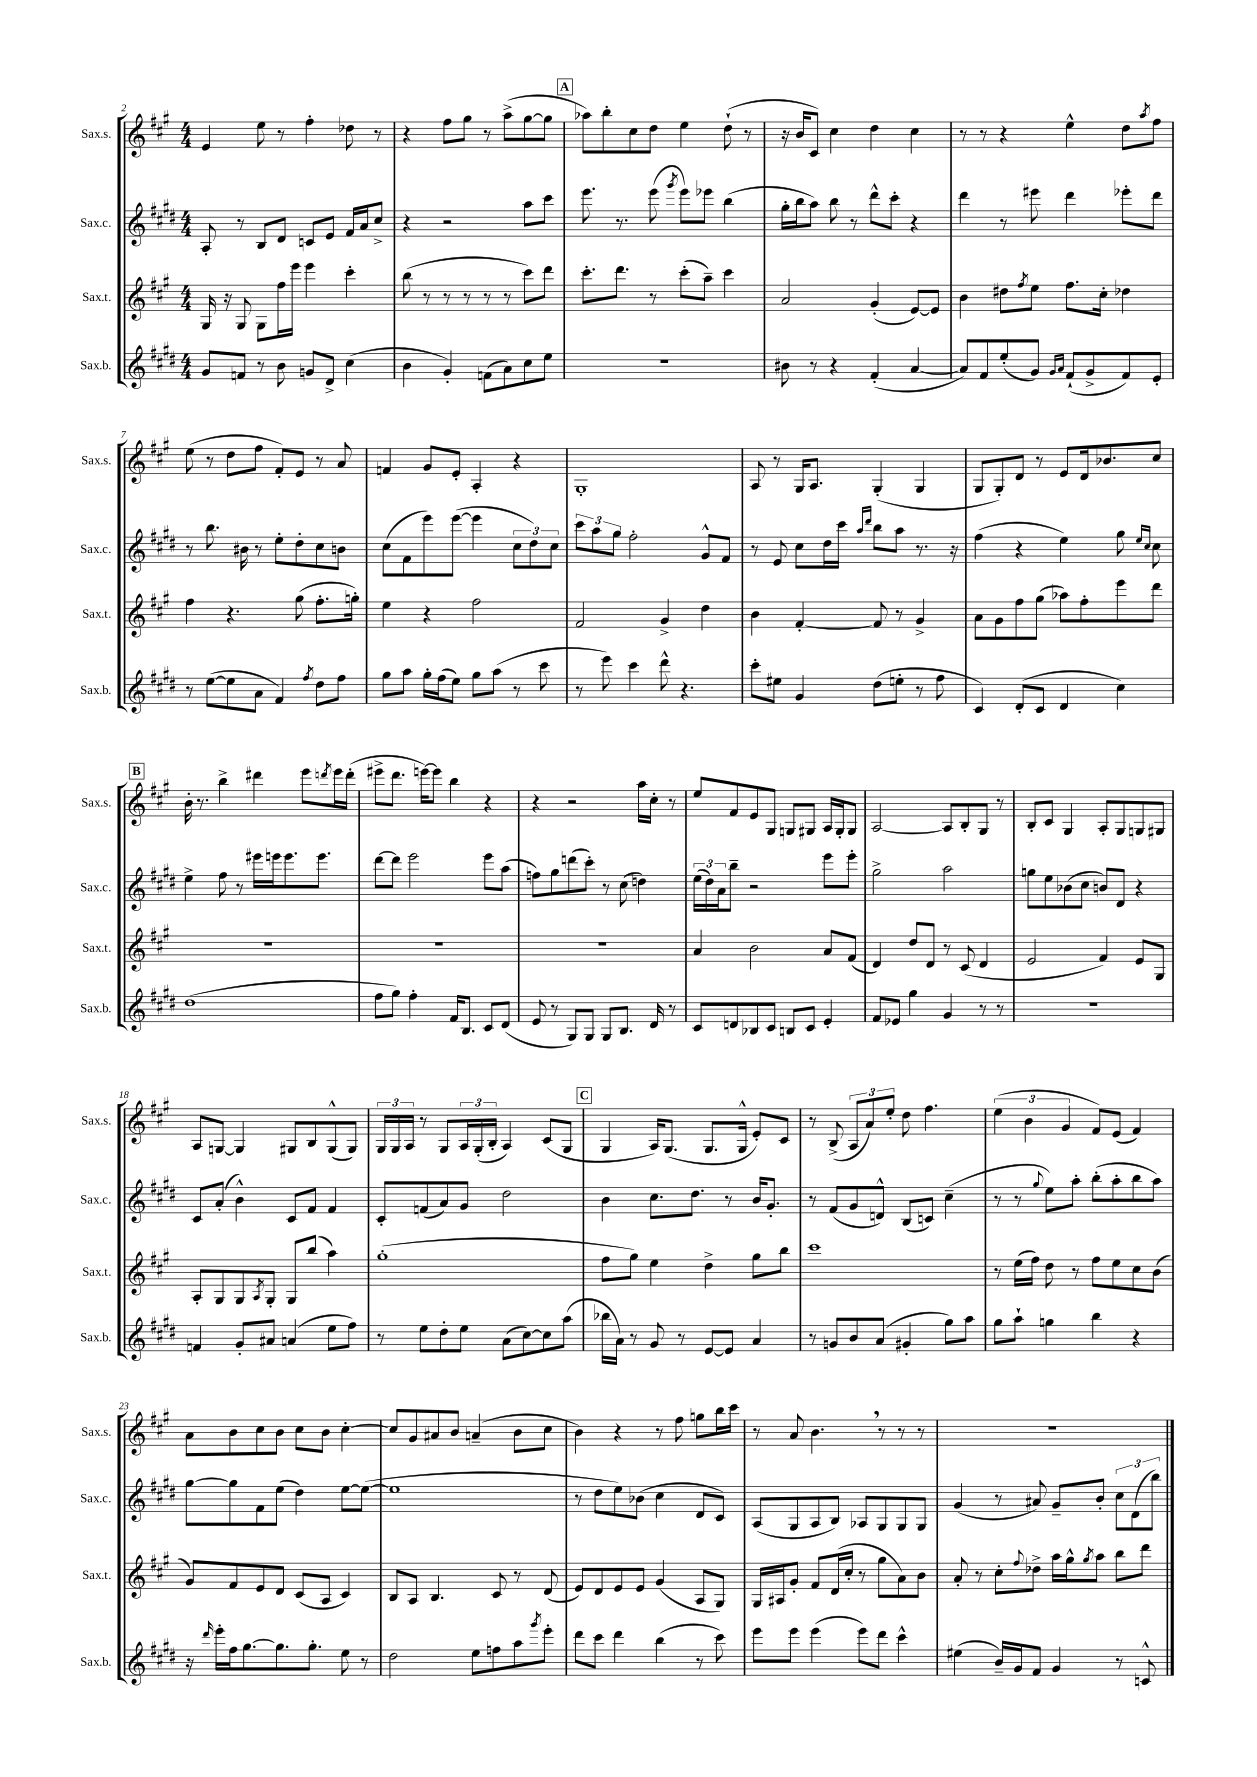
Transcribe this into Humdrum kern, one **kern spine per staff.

**kern	**kern	**kern	**kern
*part4	*part3	*part2	*part1
*staff4	*staff3	*staff2	*staff1
*I"Sax.b.	*I"Sax.t.	*I"Sax.c.	*I"Sax.s.
*I'Sax.b.	*I'Sax.t.	*I'Sax.c.	*I'Sax.s.
*clefG2	*clefG2	*clefG2	*clefG2
*k[f#c#g#d#]	*k[f#c#g#]	*k[f#c#g#d#]	*k[f#c#g#]
*M4/4	*M4/4	*M4/4	*M4/4
=2	=2	=2	=2
8g#/L	16G#/	8A'/	4e/
.	16r	.	.
8fn/J	8G#/	8r	.
8r	8G#\L	8B/L	8ee\
8b\	16ff#\L	8d#/J	8r
.	16eee\JJ	.	.
8gn/L	4eee\	8cn/L	4ff#'\
8d#^/J	.	8e/J	.
(4cc#\	4ccc#'\	16f#/LL	8dd-X\
.	.	16a/J	.
.	.	8cc#^/J	8r
=3	=3	=3	=3
4b\	(8bb\	4r	4r
.	8r	.	.
4g#'/)	8r	2r	8ff#\L
.	8r	.	8gg#\J
(8fn\L	8r	.	8r
8a\)	8r	.	(8aa^\L
8cc#\	8ccc#\L)	8aa\L	[8gg#\
8ee\J	8ddd\J	8ccc#\J	8gg#\J]
!!LO:REH:place=s1:t=A
=4	=4	=4	=4
1r	8.ccc#'\L	8.eee\	8aa-X\L)
.	.	.	8bb'\
.	8.ddd\J	8.r	.
.	.	.	8cc#\
.	8r	(8eee\	8dd\J
.	.	8qggg#/	.
.	(8ccc#'\L	8eee\L)	4ee\
.	8aa~\J)	8eee-X\J	.
.	4ccc#\	(4bb\	(8dd`\
.	.	.	8r
=5	=5	=5	=5
8b#X\	2a/	16gg#'\LL	16r
.	.	16bb\J	16b/KL
8r	.	8aa\J)	8c#/J)
4r	.	8bb\	4cc#\
.	.	8r	.
(4f#'/	(4g#'/	8ddd#^^\L	4dd\
.	.	8ccc#'\J	.
[4a/	[8e/L)	4r	4cc#\
.	8e/J]	.	.
=6	=6	=6	=6
8a/L])	4b\	4ddd#\	8r
8f#/	.	.	8r
(8ee'/	8dd#X\L	8r	4r
.	8qff#/	.	.
8g#/J)	8ee\J	8eee#X\	.
16qqg#/LL	.	.	.
16qqa/JJ	.	.	.
(8f#`/L	8.ff#\L	4ddd#\	4ee^^\
8g#^/	.	.	.
.	16cc#'\Jk	.	.
8f#/)	4dd-X\	8eee-X'\L	8dd\L
.	.	.	8qaa/
8e'/J	.	8ddd#\J	8ff#\J
!!LO:LB:g=z
=7	=7	=7	=7
8r	4ff#\	8r	(8ee\
([8ee\L	.	8.bb\	8r
8ee\]	4.r	.	8dd\L
.	.	16b#X\	.
8a\J	.	8r	8ff#\J
4f#/)	.	8ee'\L	8f#'/L)
.	(8gg#\	8dd#'\	8e/J
8qff#/	.	.	.
8dd#\L	8.ff#'\L	8cc#\	8r
8ff#\J	.	8bn\J	8a/
.	16ggn'\Jk)	.	.
=8	=8	=8	=8
8gg#\L	4ee\	(8cc#\L	4fn/
8aa\J	.	8f#\	.
16gg#'\LL	4r	8eee\)	8g#/L
(16ff#\J	.	.	.
8ee\J)	.	([8eee\J	8e'/J
8gg#\L	2ff#\	4eee\]	4A'/
(8aa\J	.	.	.
8r	.	12cc#\L	4r
.	.	12dd#\)	.
8ccc#\	.	.	.
.	.	12cc#\J	.
=9	=9	=9	=9
8r	2f#/	12ccc#\L	1G#'
.	.	12aa\	.
8eee\)	.	.	.
.	.	12gg#\J	.
4ccc#\	.	2ff#'\	.
8ddd#^^\	4g#^/	.	.
4.r	.	.	.
.	4dd\	8g#^^/L	.
.	.	8f#/J	.
=10	=10	=10	=10
8ccc#'\L	4b\	8r	8A/
8ee#X\J	.	8e/	8r
4g#/	[4f#'/	8cc#\L	16G#/KL
.	.	.	8.A/J
.	.	16dd#\L	.
.	.	16ccc#\JJ	.
.	.	16qqaa/LL	.
.	.	16qqddd#/JJ	.
(8dd#\L	8f#/]	8bb\L	(4G#'/
8een'\J	8r	8aa\J	.
8r	4g#^/	8.r	4G#/
8ff#\	.	.	.
.	.	16r	.
=11	=11	=11	=11
4c#/)	8a\L	(4ff#\	8G#/L
.	8g#\	.	8G#'/)
(8d#'/L	8ff#\	4r	8d/J
8c#/J	(8gg#\J	.	8r
4d#/	8aa-X\L)	4ee\)	8e/L
.	8ff#'\	.	16d/k
.	.	.	8.b-X/
4cc#\)	8eee\	8gg#\	.
.	.	16qqee/LL	.
.	.	16qqcc#/JJ	.
.	8ddd\J	8cc#\	8cc#/J
!!LO:LB:g=z
!!LO:REH:place=s1:t=B
=12	=12	=12	=12
(1dd#	1r	4ee^\	16b'\
.	.	.	8.r
.	.	8ff#\	4bb^\
.	.	8r	.
.	.	16eee#X\LL	4ddd#X\
.	.	16eeen\J	.
.	.	8.eee\	.
.	.	.	8eee\L
.	.	8.eee\J	.
.	.	.	8qdddn/
.	.	.	16eee\L
.	.	.	(16ddd'\JJ
=13	=13	=13	=13
8ff#\L	1r	[8ddd#\L	8eee#X^\L
8gg#\J)	.	8ddd#\J]	8.ddd\J
4ff#'\	.	2eee\	.
.	.	.	[16eeen\KL)
.	.	.	8eee\J]
16f#/KL	.	.	4bb\
8.B/J	.	.	.
8c#/L	.	8eee\L	4r
(8d#/J	.	(8aa\J	.
=14	=14	=14	=14
8e/	1r	8ffn\L)	4r
8r	.	8gg#\	.
8G#/L)	.	(8dddn\	2r
8G#/J	.	8ccc#'\J)	.
8G#/L	.	8r	.
8.B/J	.	(8cc#\	.
.	.	4ddn\)	16aa\LL
16d#/	.	.	16cc#'\JJ
8r	.	.	8r
=15	=15	=15	=15
8c#/L	4a/	(24ee\LL	8ee/L
.	.	24dd#\)	.
.	.	24a\J	.
8dn/	.	8bb~\J	8f#/
8B-X/	2b\	2r	8e/
8c#/J	.	.	8G#/J
8Bn/L	.	.	8Gn/L
8c#/J	.	.	8G#X/J
4e'/	8a/L	8eee\L	16A/LL
.	.	.	16G#'/J
.	(8f#/J	8eee'\J	8G#/J
=16	=16	=16	=16
8f#/L	4d/)	2gg#^\	[2A/
8e-X/J	.	.	.
4gg#\	8dd/L	.	.
.	8d/J	.	.
4g#/	8r	2aa\	8A/L]
.	(8c#/	.	8B'/
8r	4d/	.	8G#/J
8r	.	.	8r
=17	=17	=17	=17
1r	2e/	8ggn\L	8B'/L
.	.	8ee\	8c#/J
.	.	(8b-X\	4G#/
.	.	8cc#\J	.
.	4f#/)	8bn/L)	8A'/L
.	.	8d#/J	8G#/
.	8e/L	4r	8Gn/
.	8G#/J	.	8G#X/J
!!LO:LB:g=z
=18	=18	=18	=18
4fn/	8A'/L	8c#/L	8A/L
.	8G#/	(8a'/J	[8Gn/J
8g#'/L	8G#/	4b^^\)	4G/]
.	8qA/	.	.
8a#X/J	8G#'/J	.	.
(4an/	8G#/L	8c#/L	8G#X/L
.	(8bb/J	8f#/J	8B/
8ee\L	4aa\)	4f#/	(8G#^^/
8ff#\J)	.	.	8G#/J)
=19	=19	=19	=19
8r	(1gg#'	8c#'/L	24G#/LL
.	.	.	24G#/
.	.	.	24A/JJ
8ee\L	.	(8fn/	8r
8dd#'\	.	8a/)	8G#/L
8ee\J	.	8g#/J	24A/L
.	.	.	(24G#'/
.	.	.	24B'/JJ
(8a\L	.	2dd#\	4A/)
[8cc#\)	.	.	.
8cc#\]	.	.	(8c#/L
(8aa\J	.	.	8G#/J
!!LO:REH:place=s1:t=C
=20	=20	=20	=20
16bb-X\LL	8ff#\L	4b\	4G#/
16a\JJ)	.	.	.
8r	8gg#\J)	.	.
8g#/	4ee\	8.cc#\L	16A/KL)
.	.	.	(8.G#/J
8r	.	.	.
.	.	8.dd#\J	.
[8e/L	4dd^\	.	8.G#/L
8e/J]	.	8r	.
.	.	.	16G#^^/Jk
4a/	8gg#\L	16b/KL	8e'/L)
.	.	8.g#'/J	.
.	8bb\J	.	8c#/J
=21	=21	=21	=21
8r	1ccc#	8r	8r
8gn/L	.	(8f#/L	(8B^/
8b/	.	8g#/	12A/L
.	.	.	12a/)
(8a/J	.	8dn^^/J)	.
.	.	.	12ee'/J
4g#X'/	.	(8B/L	8dd\
.	.	8cn/J)	4.ff#\
8gg#\L)	.	(4cc#~\	.
8aa\J	.	.	.
=22	=22	=22	=22
8gg#\L	8r	8r	(6ee\
8aa`\J	(16ee\LL	8r	.
.	.	.	6b\
.	16ff#\JJ)	.	.
.	.	8qqgg#/	.
4ggn\	8dd\	8ee\L)	.
.	.	.	6g#/
.	8r	8aa'\J	.
4bb\	8ff#\L	(8bb'\L	8f#/L)
.	8ee\	8aa'\	(8e/J
4r	8cc#\	8bb\	4f#/)
.	(8b\J	8aa\J)	.
!!LO:LB:g=z
=23	=23	=23	=23
16r	8g#/L)	[8gg#\L	8a\L
16qqddd#/	.	.	.
16eee'\LL	.	.	.
16ff#\J	8f#/	8gg#\]	8b\
[8.gg#\	.	.	.
.	8e/	8f#\	8cc#\
8.gg#\]	8d/J	(8ee\J	8b\J
.	(8c#/L	4dd#\)	8cc#\L
8.gg#'\J	.	.	.
.	8A/J	.	8b\J
8ee\	4c#/)	[8ee\L	[4cc#'\
8r	.	(8ee\J_	.
=24	=24	=24	=24
2dd#\	8B/L	1ee]	8cc#/L]
.	8A/J	.	8g#/
.	4.B/	.	8a#X/
.	.	.	8b/J
8ee\L	.	.	(4an~/
8ffn\	8c#/	.	.
8aa\	8r	.	8b\L
8qggg#/	.	.	.
8eee'\J	(8d/	.	8cc#\J
=25	=25	=25	=25
8ddd#\L	8e/L)	8r	4b\)
8ccc#\J	8d/	8dd#\L	.
4ddd#\	8e/	8ee\)	4r
.	8e/J	(8b-X\J	.
(4bb\	(4g#/	4cc#\	8r
.	.	.	8ff#\
8r	8A/L	8d#/L	8ggn\L
8ccc#\)	8G#/J)	8c#/J)	16bb\L
.	.	.	16ccc#\JJ
=26	=26	=26	=26
8eee\L	16G#/LL	(8A/L	8r
.	16A#X/J	.	.
8eee\J	8g#'/J	8G#/	8a/
(4eee\	8f#/L	8A/	4.b,\
.	(16d/L	8B/J)	.
.	16cc#'/JJ	.	.
8eee\L)	8r	8A-X/L	.
8ddd#\J	8gg#\L	8G#/	8r
4ccc#^^\	8a\)	8G#/	8r
.	8b\J	8G#/J	8r
=27	=27	=27	=27
(4ee#X\	8a'/	(4g#/	1r
.	8r	.	.
16b~/LL)	8cc#'\L	8r	.
16g#/J	.	.	.
.	8qqff#/	.	.
8f#/J	8dd-X^\J	8a#X/)	.
4g#/	16aa\LL	8g#~/L	.
.	16gg#^^\J	.	.
.	8qgg#/	.	.
.	8aa\J	8b'/J	.
8r	8bb\L	12cc#\L	.
.	.	(12d#\	.
8cn^^/	8ddd\J	.	.
.	.	12bb\J)	.
==	==	==	==
*-	*-	*-	*-
